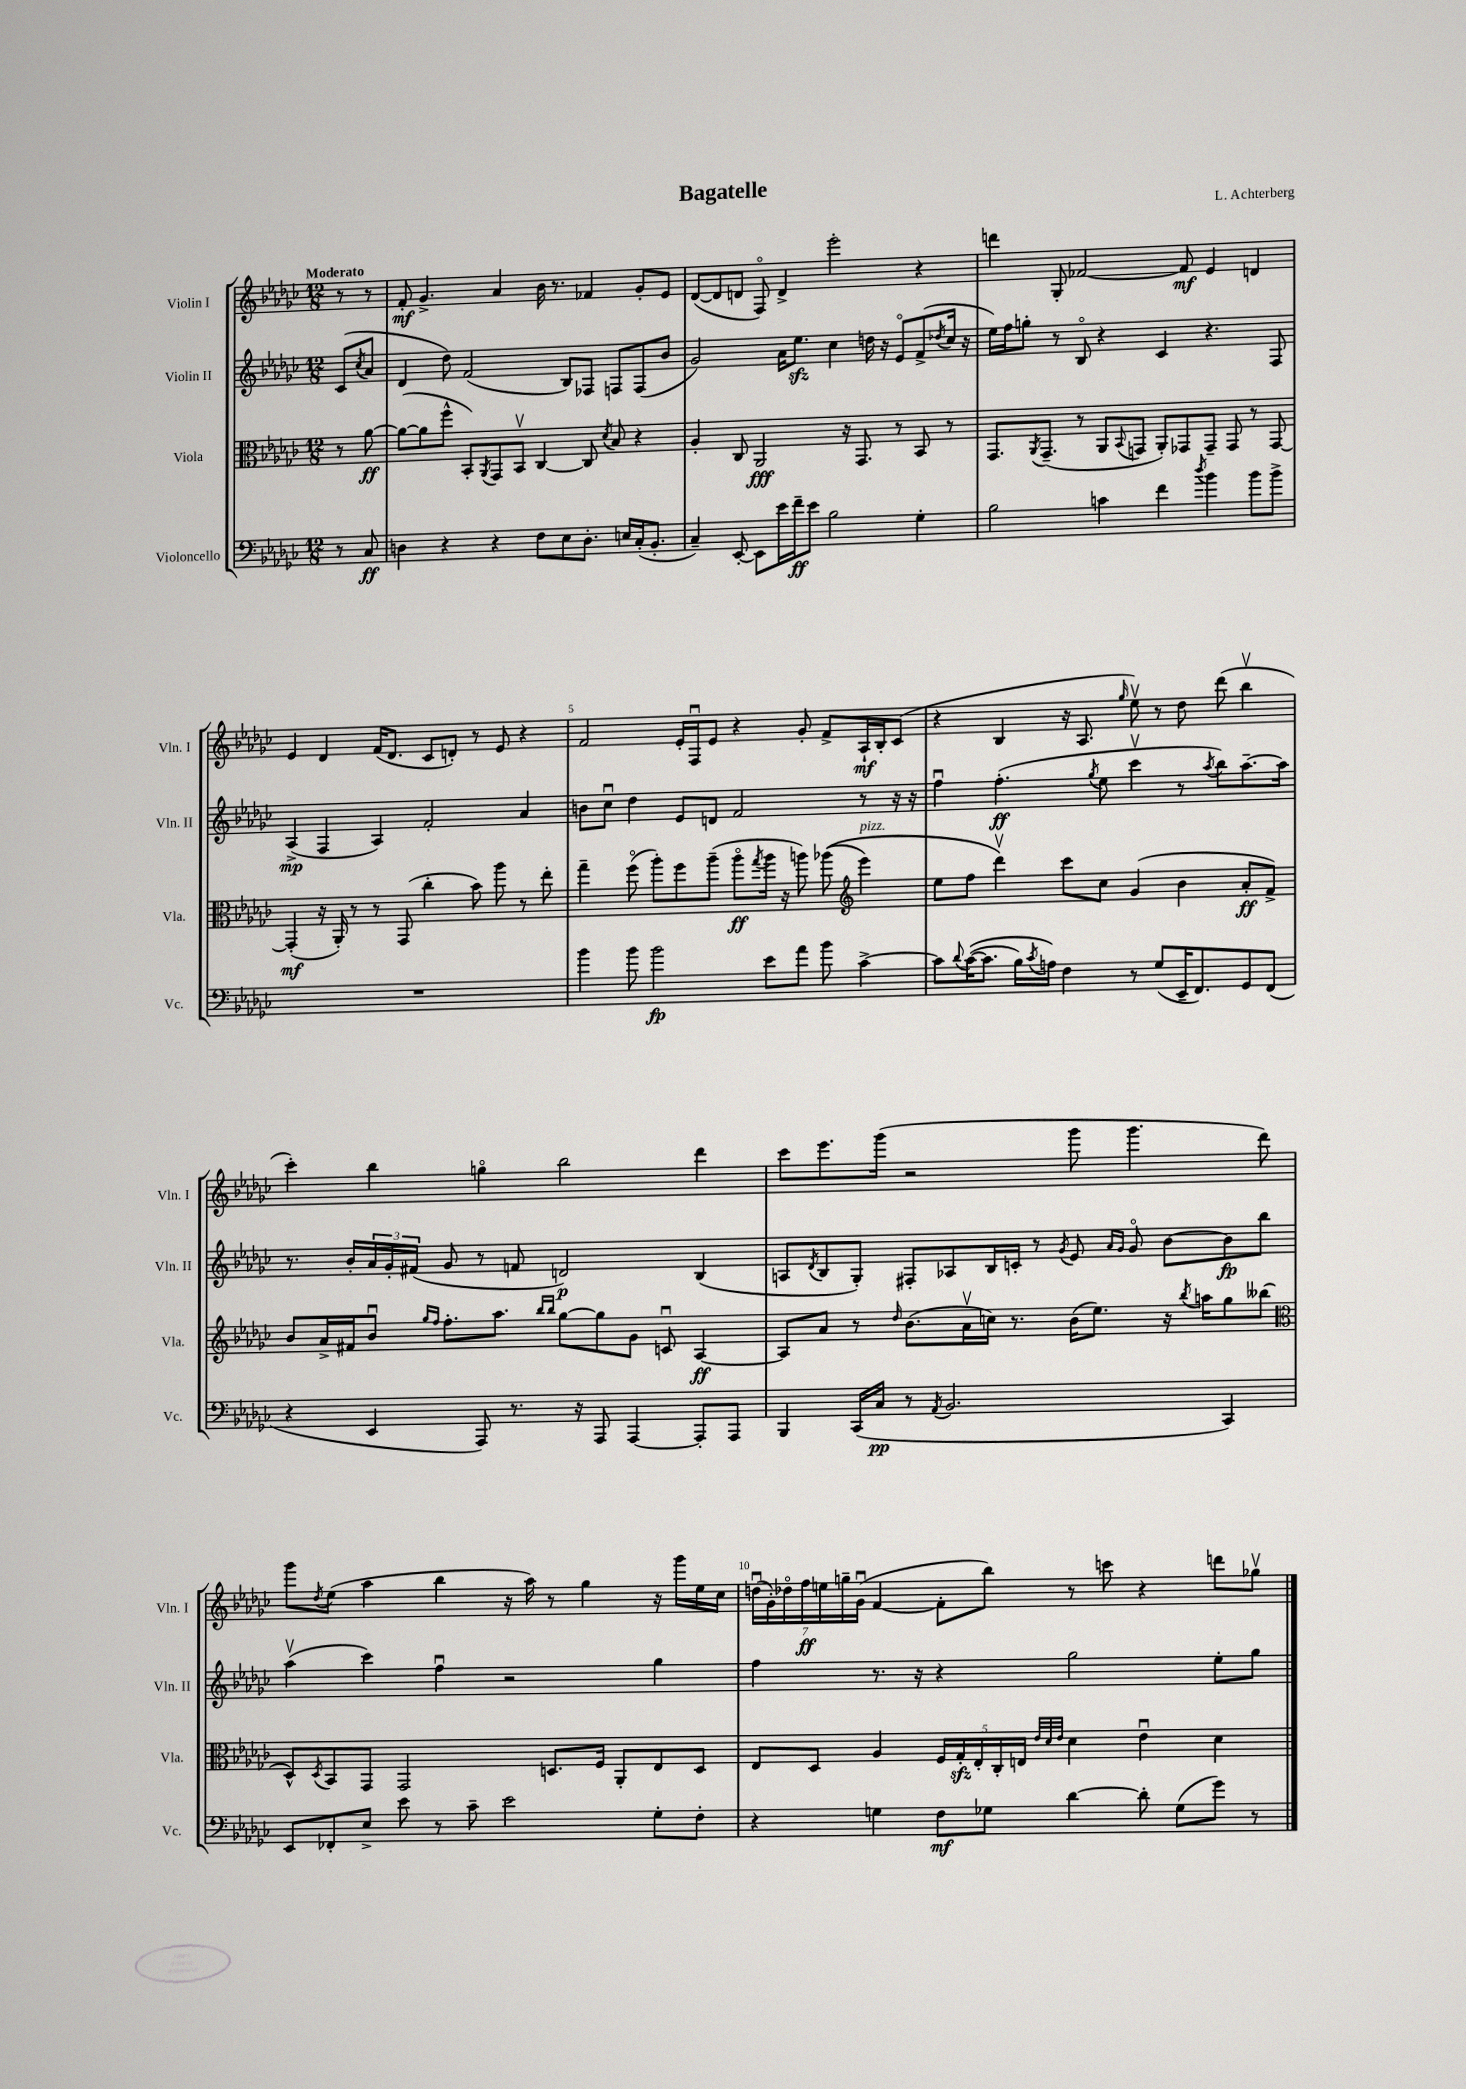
\header { title = "Bagatelle" composer = "L. Achterberg" }
<<
\new StaffGroup <<
\new Staff = "s0" \with { instrumentName = "Violin I" shortInstrumentName = "Vln. I" } {
    \clef treble \key ges \major \numericTimeSignature \time 12/8 \partial 4 \tempo "Moderato"
    r8 r8 |
    f'8-.\mf ges'4.-> aes'4 bes'16 r8. fes'4 ges'8-. ees'8 |
    des'8~( des'8 d'8 f8\flageolet) d'4-> ees'''2-. r4 |
    d'''4 ges8-. fes'2~ fes'8\mf ees'4 d'4 |
    ees'4 des'4 f'16( des'8. ces'8 d'8-.) r8 ees'8 r4 |
    f'2 ees'16-. f16\downbow ees'8 r4 ges'8-. f'8-> aes16-!\mf bes16-. ces'8( |
    r4 bes4 r16 aes8. \grace { ges''16 } ees''8\upbow) r8 des''8 des'''8( bes''4\upbow |
    ces'''4-.) bes''4 g''4\flageolet bes''2 des'''4 |
    ces'''8 ees'''8. ges'''16( r2 ges'''8 ges'''4. des'''8) |
    ges'''8 \acciaccatura { des''8 } ees''8( aes''4 bes''4 r16 aes''16) r8 ges''4 r16 ges'''16 ees''16 ces''16 |
    \tuplet 7/4 { d''16\downbow( ges'16-.) des''16\flageolet f''16\ff e''16 g''16-- ges'16\downbow( } f'4~ f'8-. bes''8) r8 c'''8 r4 d'''8 ges''8\upbow \bar "|." |
}
\new Staff = "s1" \with { instrumentName = "Violin II" shortInstrumentName = "Vln. II" } {
    \clef treble \key ges \major \numericTimeSignature \time 12/8 \partial 4
    ces'8( \acciaccatura { ces''8 } aes'8 |
    des'4 des''8) f'2( bes8) fes8 f8 f8( bes'8 |
    ges'2) aes'16 ees''8.\sfz ces''4 d''16 r16 ees'8\flageolet f'8->( \acciaccatura { des''8 } ces''16 r16 |
    ees''16) f''16 g''8-. r8 bes8\flageolet r4 ces'4 r4. f8 |
    aes4->\mp( f4 aes4) f'2-. aes'4 |
    b'8 ces''8\downbow des''4 ees'8 d'8 f'2 r8 r16 r16 |
    f''4\downbow f''4.-.\ff( \acciaccatura { ges''8 } ees''8 ces'''4\upbow r8 \acciaccatura { aes''8 } bes''8) aes''8.~-- aes''16 |
    r8. bes'16-. \tuplet 3/2 { aes'16 ges'16-. fis'16( } ges'8 r8 f'8 d'2\p) bes4( |
    a8 \acciaccatura { des'8 } bes8 ges8-.) fis8-. aes8 bes16 c'16-. r8 \acciaccatura { ges'8 } ees'8 \grace { aes'16 ges'16 } ges'8\flageolet bes'8~ bes'8\fp bes''8 |
    aes''4\upbow( ces'''4) f''4\downbow r2 ges''4 |
    f''4 r8. r16 r4 ges''2 ees''8-. ges''8 \bar "|." |
}
\new Staff = "s2" \with { instrumentName = "Viola" shortInstrumentName = "Vla." } {
    \clef alto \key ges \major \numericTimeSignature \time 12/8 \partial 4
    r8 aes'8~\ff |
    aes'8~( aes'8 f''8-^ bes,8-.) \acciaccatura { aes,8 } ges,8 bes,8\upbow ces4~ ces8 \acciaccatura { des'8 } bes8 r4 |
    aes4-. ces8 aes,2\fff r16 ges,8. r8 bes,8 r8 |
    ges,8. \acciaccatura { aes,8 } ges,8.--( r8 aes,8 \appoggiatura { bes,8 } g,8 aes,8-.) ges,8 ges,8-- ges,8 r8 ges,8~ |
    ges,4-.\mf( r16 aes,16-.) r8 r8 ges,8( ces''4-. bes'8) aes''8 r8 ees''8-. |
    ges''4-- f''8\flageolet( aes''8-.) f''8 aes''8--( aes''8\flageolet\ff \acciaccatura { ges''8 } aes''16 r16 a''8) aes''8(\( \clef treble ees'''4^\markup { \italic "pizz." }) |
    ees''8 f''8 des'''4\upbow\) ces'''8 ces''8 ges'4( bes'4 aes'8-.\ff f'8->) |
    bes'8 aes'16-> fis'16 bes'8\downbow \grace { ges''16 f''16 } f''8.-. aes''8. \grace { bes''16 bes''16 } ges''8~ ges''8 ges'8 c'8\downbow aes4~\ff |
    aes8 aes'8 r8 \grace { des''16 } bes'8.( aes'16\upbow c''16) r8. bes'16( ees''8.) r16 \acciaccatura { bes''8 } a''16 ges''8 beses''8( |
    \clef alto des8-^) \acciaccatura { des8 } bes,8 ges,8 ges,2 d8. f16 aes,8-. ees8 d8 |
    ees8 des8 aes4 \tuplet 5/4 { f16 ges16-.\sfz ees16-. ces16-. e16 } \grace { ees'32 des'32 ees'32 } des'4 ees'4\downbow des'4 \bar "|." |
}
\new Staff = "s3" \with { instrumentName = "Violoncello" shortInstrumentName = "Vc." } {
    \clef bass \key ges \major \numericTimeSignature \time 12/8 \partial 4
    r8 ces8\ff |
    d4 r4 r4 f8 ees8 d8.-. e16 ces16-.( bes,8.-. |
    ces4--) ees,8~-. ees,8 ees'16 f'16--\ff ees'8 bes2 ges4-. |
    bes2 c'4 f'4 \acciaccatura { des''8 } bes'4 bes'8 bes'8-> |
    R1. |
    bes'4 bes'8 bes'2\fp ees'8 aes'8 bes'8 ces'4~-> |
    ces'8 \appoggiatura { des'8 } ces'16~(\( ces'8. bes16) \acciaccatura { ces'8 } a16\) f4 r8 ges8( ees,16-- f,8.) ges,8 f,8( |
    r4 ees,4 aes,,8) r8. r16 aes,,8 aes,,4~ aes,,8-. aes,,8 |
    bes,,4 ces,16( ces16\pp r8 \acciaccatura { aes,8 } bes,2. ces,4) |
    ees,8 fes,8-. ees8-> ees'8 r8 ces'8-- ees'2 ges8-. f8-. |
    r4 g4 f8\mf ges8 des'4~ des'8-. ges8( ges'8) r8 \bar "|." |
}
>>
>>
\layout { \context { \Score \override BarNumber.break-visibility = ##(#f #t #t) barNumberVisibility = #(every-nth-bar-number-visible 5) } }
